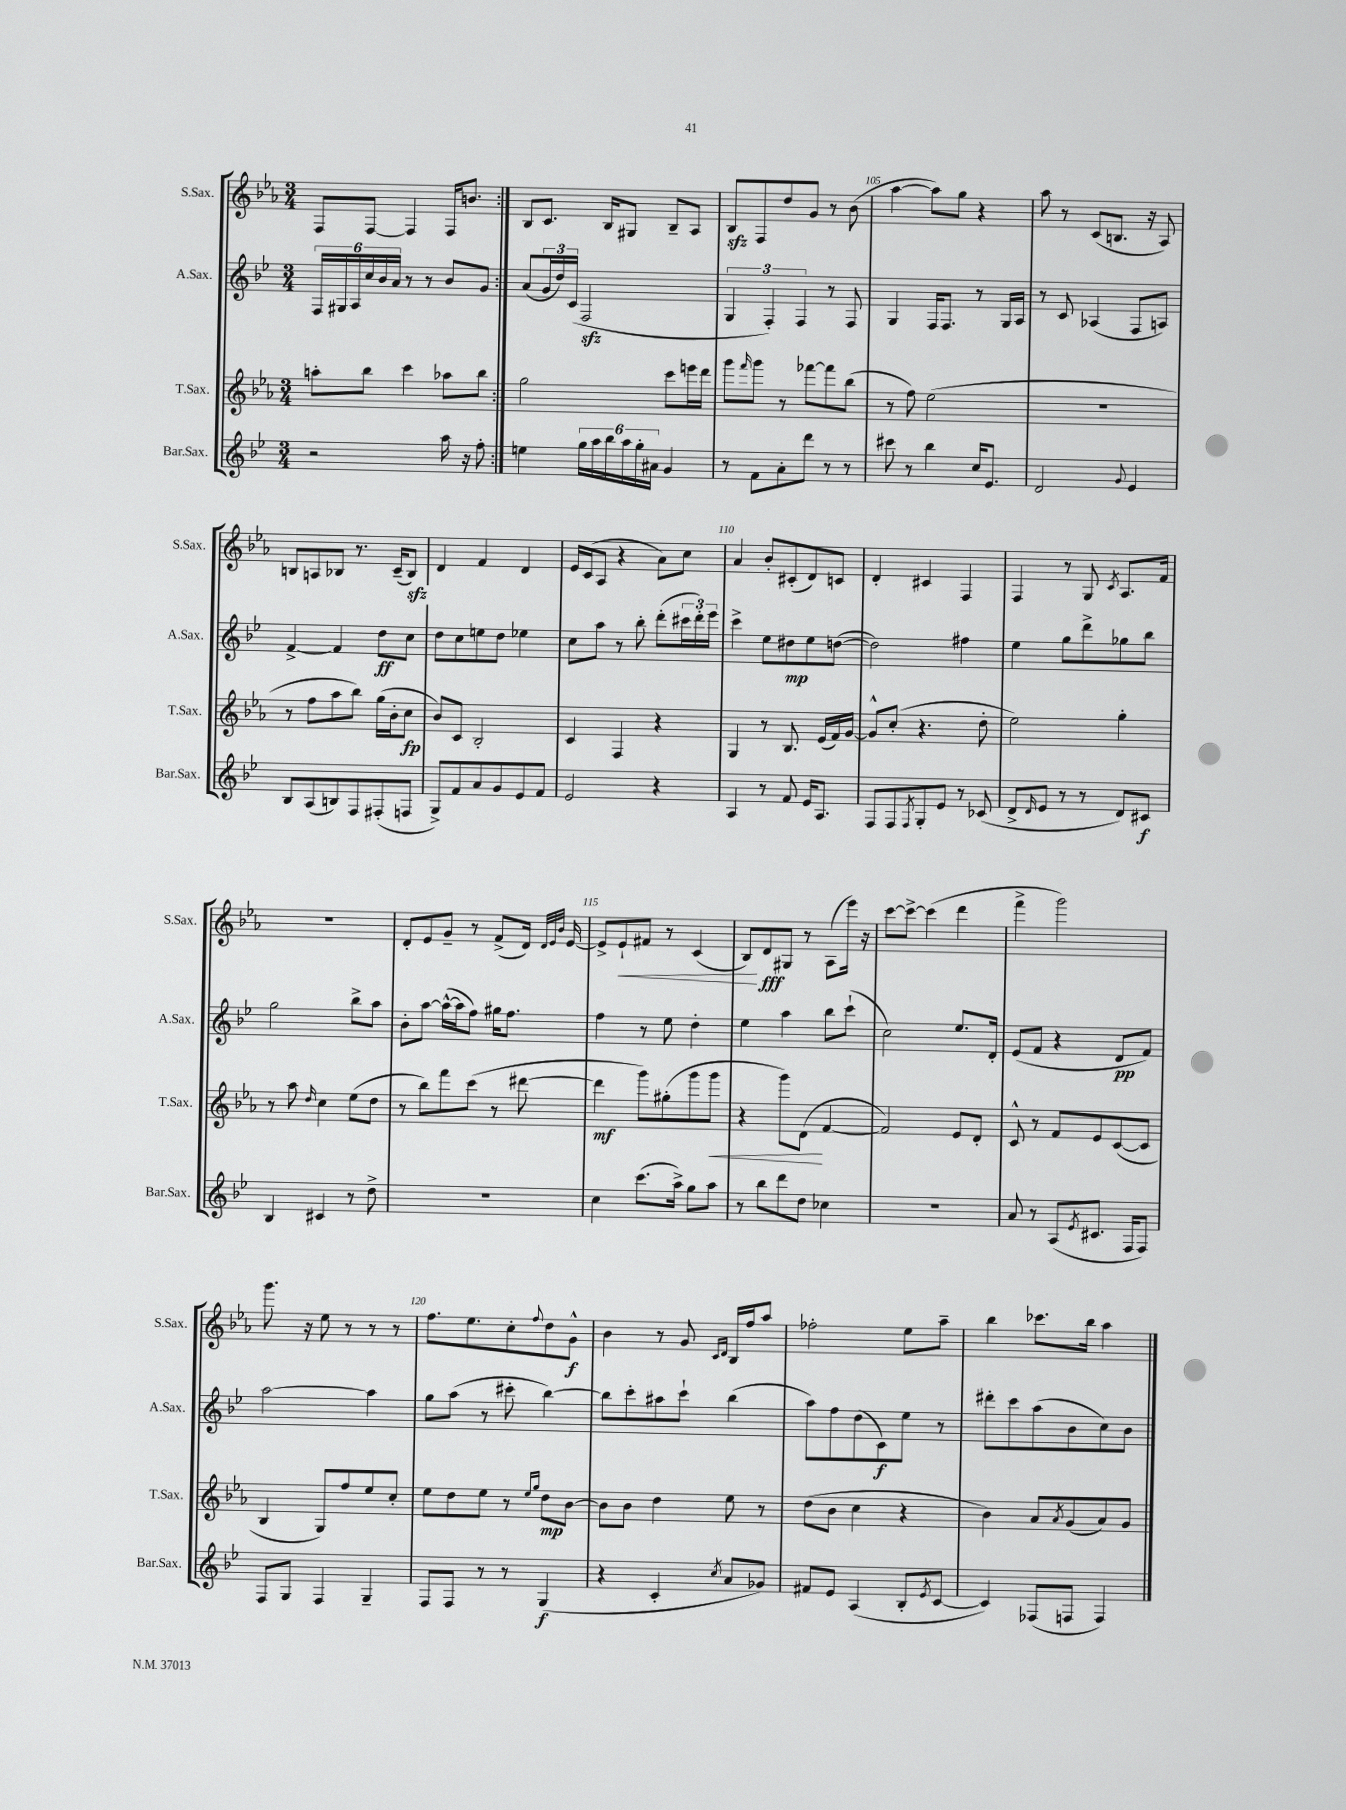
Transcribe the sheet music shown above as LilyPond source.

<<
\new StaffGroup <<
\new Staff = "s0" \with { instrumentName = "S.Sax." shortInstrumentName = "S.Sax." } {
    \clef treble \key ees \major \numericTimeSignature \time 3/4
    \repeat volta 2 { f8 f8~ f4 f16 b'8. | }
    bes8 c'8. bes16 gis8 bes8-- aes8 |
    bes8\sfz f8 d''8 g'8 r8 bes'8( |
    aes''4~ aes''8) g''8 r4 |
    aes''8 r8 c'8( b8. r16 aes8) |
    b8 a8 bes8 r8. c'16--( bes8\sfz) |
    d'4 f'4 d'4 |
    ees'16 c'16( aes8 r4 aes'8) c''8 |
    aes'4 bes'8-. cis'8-.( d'8) c'8 |
    d'4-. cis'4 f4 |
    f4 r8 g8 \acciaccatura { c'8 } aes8. f'16 |
    R2. |
    d'8-. ees'8 g'8-- r8 f'8->( d'16) \grace { d'32 ees'32 bes'32 } ees'16~ |
    ees'8-> ees'8-!\< fis'8 r8 c'4( |
    bes8\!) d'8\fff gis8 r8 aes8( ees'''16) r16 |
    c'''8~ c'''8~-> c'''4( d'''4 |
    f'''4-> g'''2) |
    g'''8. r16 ees''8 r8 r8 r8 |
    f''8. ees''8. c''8-. \appoggiatura { f''8 } d''8 g'8-^\f |
    bes'4 r8 g'8 \grace { c'16 d'16 } bes16 f''16 aes''8 |
    fes''2-. ees''8 aes''8-- |
    bes''4 ces'''8. bes''16 aes''4 \bar "|." |
}
\new Staff = "s1" \with { instrumentName = "A.Sax." shortInstrumentName = "A.Sax." } {
    \clef treble \key bes \major \numericTimeSignature \time 3/4
    \repeat volta 2 { \tuplet 6/4 { f16 gis16 a16 c''16 bes'16 a'16 } r8 r8 bes'8 g'8 | }
    a'8( \tuplet 3/2 { g'16 d''16) c'16( } f2\sfz |
    \tuplet 3/2 { g4 f4-.) f4 } r8 f8 |
    g4 f16 f8. r8 g16 a16 |
    r8 c'8 aes4( f8 a8) |
    f'4~-> f'4 d''8\ff c''8 |
    d''8 c''8 e''8 d''8 ees''4 |
    c''8 a''8 r8 bes''8-. d'''8-.( \tuplet 3/2 { cis'''16 d'''16-.) ees'''16 } |
    c'''4-> ees''8 dis''8\mp ees''8 d''8~( |
    d''2) fis''4 |
    ees''4 g''8 d'''8-> ges''8 bes''8 |
    g''2 bes''8-> a''8 |
    bes'8-. a''8~ a''16~-^( a''16 f''8) gis''16 f''8. |
    f''4 r8 ees''8 d''4-. |
    ees''4 a''4 bes''8 c'''8-!( |
    c''2) ees''8. d'16-. |
    ees'8( f'8 r4 d'8\pp f'8) |
    a''2~ a''4 |
    g''8 a''8( r8 cis'''8-. bes''4~) |
    bes''8 c'''8-. ais''8 c'''8-! bes''4( |
    a''8) f''8 d''8( c'8\f) ees''8 r8 |
    dis'''8-. c'''8 a''8( bes'8 c''8) bes'8 \bar "|." |
}
\new Staff = "s2" \with { instrumentName = "T.Sax." shortInstrumentName = "T.Sax." } {
    \clef treble \key ees \major \numericTimeSignature \time 3/4
    \repeat volta 2 { a''8-. bes''8 c'''4 aes''8 bes''8 | }
    g''2 c'''8 e'''16 d'''16 |
    g'''8 \grace { f'''16 } g'''8 r8 fes'''8~ fes'''8 bes''8( |
    r8 f''8) ees''2( |
    R2. |
    r8 f''8 aes''8 bes''8) g''16( bes'16-. c''8\fp |
    bes'8) c'8 bes2-. |
    c'4 f4 r4 |
    g4 r8 bes8. ees'16( f'16) g'16~ |
    g'8-^ c''8-.( r4. d''8-. |
    ees''2) g''4-. |
    r8 aes''8 \grace { d''16 } c''4 ees''8( d''8 |
    r8 bes''8) f'''8 c'''8( r8 dis'''8~ |
    dis'''4\mf g'''8) gis''8-.( g'''8 g'''8\< |
    r4 g'''8) d'8\!( f'4~ |
    f'2) ees'8 d'8-. |
    c'8-^ r8 f'8 ees'8 c'8~( c'8 |
    bes4 g8) f''8 ees''8 c''8-. |
    ees''8 d''8 ees''8 r8 \grace { ees''16 g''16 } d''8\mp bes'8~ |
    bes'8 bes'8 d''4 ees''8 r8 |
    d''8( bes'8 c''4 r4 |
    bes'4) aes'8 \acciaccatura { aes'8 } g'8( aes'8) g'8 \bar "|." |
}
\new Staff = "s3" \with { instrumentName = "Bar.Sax." shortInstrumentName = "Bar.Sax." } {
    \clef treble \key bes \major \numericTimeSignature \time 3/4
    \repeat volta 2 { r2 a''16 r16 f''8-. | }
    e''4 \tuplet 6/4 { g''16 a''16 bes''16 a''16 g''16-. ais'16 } g'4 |
    r8 f'8 a'8-. d'''8 r8 r8 |
    cis'''8 r8 bes''4 c''16 ees'8. |
    d'2 \appoggiatura { g'8 } ees'4 |
    bes8 a8( b8) f8 fis8-.( f8 |
    g8->) f'8 a'8 g'8 ees'8 f'8 |
    ees'2 r4 |
    a4 r8 f'8 ees'16 a8. |
    f8 f8 \acciaccatura { f8 } g8-. ees'8 r8 ces'8( |
    d'8-> \grace { d'16 } ees'8 r8 r8 d'8) cis'8\f |
    bes4 cis'4 r8 d''8-> |
    R2. |
    c''4 c'''8.( a''16->) g''8 a''8 |
    r8 bes''8 d'''8 d''8 ces''4 |
    R2. |
    a'8 r8 a8( \acciaccatura { ees'8 } cis'8. f16 f8) |
    f8 g8 f4 g4-- |
    f8 f8 r8 r8 g4\f( |
    r4 c'4-. \acciaccatura { c''8 } a'8 ges'8) |
    fis'8 ees'8 a4( bes8-. \acciaccatura { ees'8 } c'8~ |
    c'4) fes8( f8 f4) \bar "|." |
}
>>
>>
\layout { \context { \Score currentBarNumber = #102 \override BarNumber.break-visibility = ##(#f #t #t) barNumberVisibility = #(every-nth-bar-number-visible 5) } }
